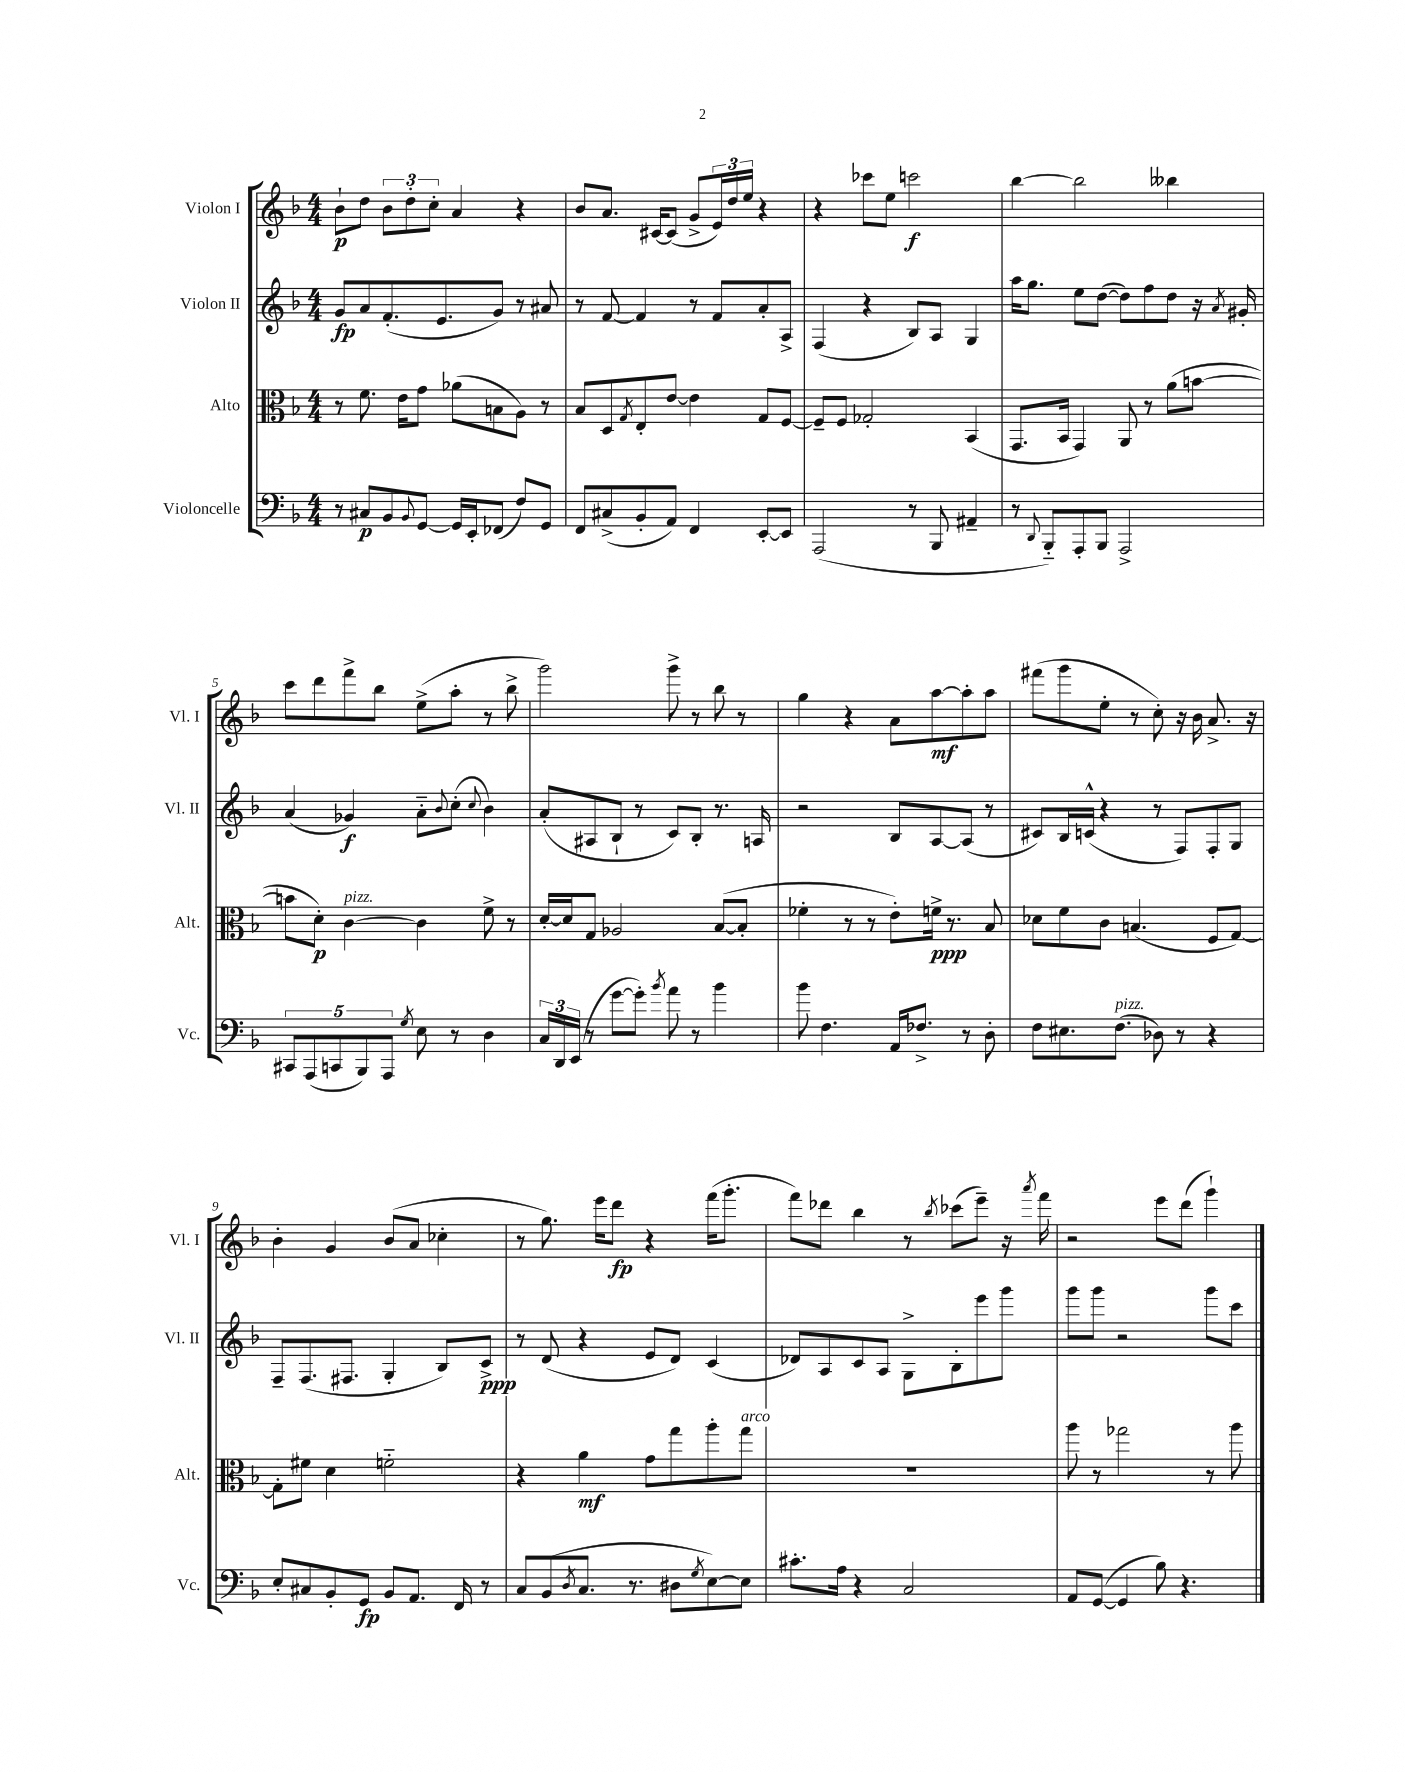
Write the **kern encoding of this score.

**kern	**kern	**kern	**kern
*staff4	*staff3	*staff2	*staff1
*clefF4	*clefC3	*clefG2	*clefG2
*k[b-]	*k[b-]	*k[b-]	*k[b-]
*M4/4	*M4/4	*M4/4	*M4/4
8r	8r	8g	8b-`
8C#	8.f	8a	8dd
8BB-	.	(8.f'	12b-
.	16e	.	.
.	.	.	12dd'
8qqBB-	.	.	.
[8GG	8g	.	.
.	.	.	12cc'
.	.	8.e	.
16GG]	(8a-	.	4a
16EE'	.	.	.
(8FF-	8B	8g)	.
8F)	8A)	8r	4r
8GG	8r	8a#	.
=	=	=	=
8FF	8B-	8r	8b-
(8C#^	8D	[8f	8.a
.	8qG	.	.
8BB-'	8E'	4f]	.
.	.	.	[16c#
8AA)	[8e	.	(8c#]
4FF	4e]	8r	8g^
.	.	8f	24e)
.	.	.	24dd
.	.	.	24ee
[8EE'	8G	8a'	4r
8EE]	[8F	8A^	.
=	=	=	=
(2AAA	8F~]	(4F	4r
.	8F	.	.
.	2G-'	4r	8ccc-
.	.	.	8ee
8r	.	8B-)	2ccc
8BBB-	.	8A	.
4AA#~	(4BB-	4G	.
=	=	=	=
8r	8.GG	16aa	[4bb-
.	.	8.gg	.
8qqDD	.	.	.
8BBB-'~)	.	.	.
.	16BB-	.	.
8AAA'	4GG)	8ee	2bb-]
8BBB-	.	([8dd	.
2AAA^	8AA	8dd])	.
.	8r	8ff	.
.	(8a	8dd	4bb--
.	[8b	16r	.
.	.	8qa	.
.	.	16g#'	.
=	=	=	=
10CC#	8b]	(4a	8ccc
(10AAA	.	.	.
.	8d')	.	8ddd
10CC	.	.	.
.	[4c	4g-)	8fff^
10BBB-)	.	.	.
.	.	.	8bb-
10AAA	.	.	.
8qG	.	.	.
8E	4c]	8a'~	(8ee^
.	.	8qqb-	.
8r	.	(8cc'	8aa'
.	.	8qqcc	.
4D	8f^	4b-)	8r
.	8r	.	8bb-^
=	=	=	=
24C	[16d'	(8a'	2ggg)
24DD	.	.	.
.	16d]	.	.
(24EE	.	.	.
8r	8G	8A#	.
[8g	2A-	8B-`	.
8g'])	.	8r	.
8qb-	.	.	.
8a	.	8c)	8ggg^
8r	.	8B-'	8r
4b-	([8B-	8.r	8bb-
.	8B-']	.	8r
.	.	16A	.
=	=	=	=
8b-	4f-'	2r	4gg
4.F	.	.	.
.	8r	.	4r
.	8r	.	.
16AA	8e')	8B-	8a
8.F-^	.	.	.
.	16f^	[8A	[8aa
.	8.r	.	.
8r	.	(8A]	8aa']
8D'	8B-	8r	8aa
=	=	=	=
8F	8d-	8c#)	(8fff#
8.E#	8f	16B-	8ggg
.	.	(16c^^	.
.	8c	4r	8ee'
(8.F	.	.	.
.	(4.B	.	8r
8D-)	.	8r	8cc')
8r	.	8F)	16r
.	.	.	16b-
4r	8F	8F'	8.a^
.	[8G)	8G	.
.	.	.	16r
=	=	=	=
8E'	8G']	8F~	4b-'
8C#	8f#	(8.F	.
8BB-'	4d	.	4g
.	.	8.F#	.
8GG	.	.	.
8BB-	2f'~	4G'	(8b-
8.AA	.	.	8a
.	.	8B-)	4cc-'
16FF	.	.	.
8r	.	8c^	.
=	=	=	=
8C	4r	8r	8r
(8BB-	.	(8d	8.gg)
8qD	.	.	.
8.C	4a	4r	.
.	.	.	16eee
.	.	.	8ddd
8.r	.	.	.
.	8g	8e	4r
8D#	8gg	8d)	.
8qG	.	.	.
[8E)	8aa'	(4c	(16fff
.	.	.	8.ggg'
8E]	8gg	.	.
=	=	=	=
8.c#'	1r	8d-)	8fff)
.	.	8A	8ddd-
16A	.	.	.
4r	.	8c	4bb-
.	.	8A	.
2C	.	8G^	8r
.	.	.	8qbb-
.	.	8B-'	(8ccc-
.	.	8eee	8eee~)
.	.	8ggg	16r
.	.	.	8qaaa
.	.	.	16fff
=	=	=	=
8AA	8aa	8ggg	2r
([8GG	8r	8ggg	.
4GG]	2gg-	2r	.
8B-)	.	.	8eee
4.r	.	.	(8ddd
.	8r	8ggg	4ggg`)
.	8aa	8ccc	.
==	==	==	==
*-	*-	*-	*-
